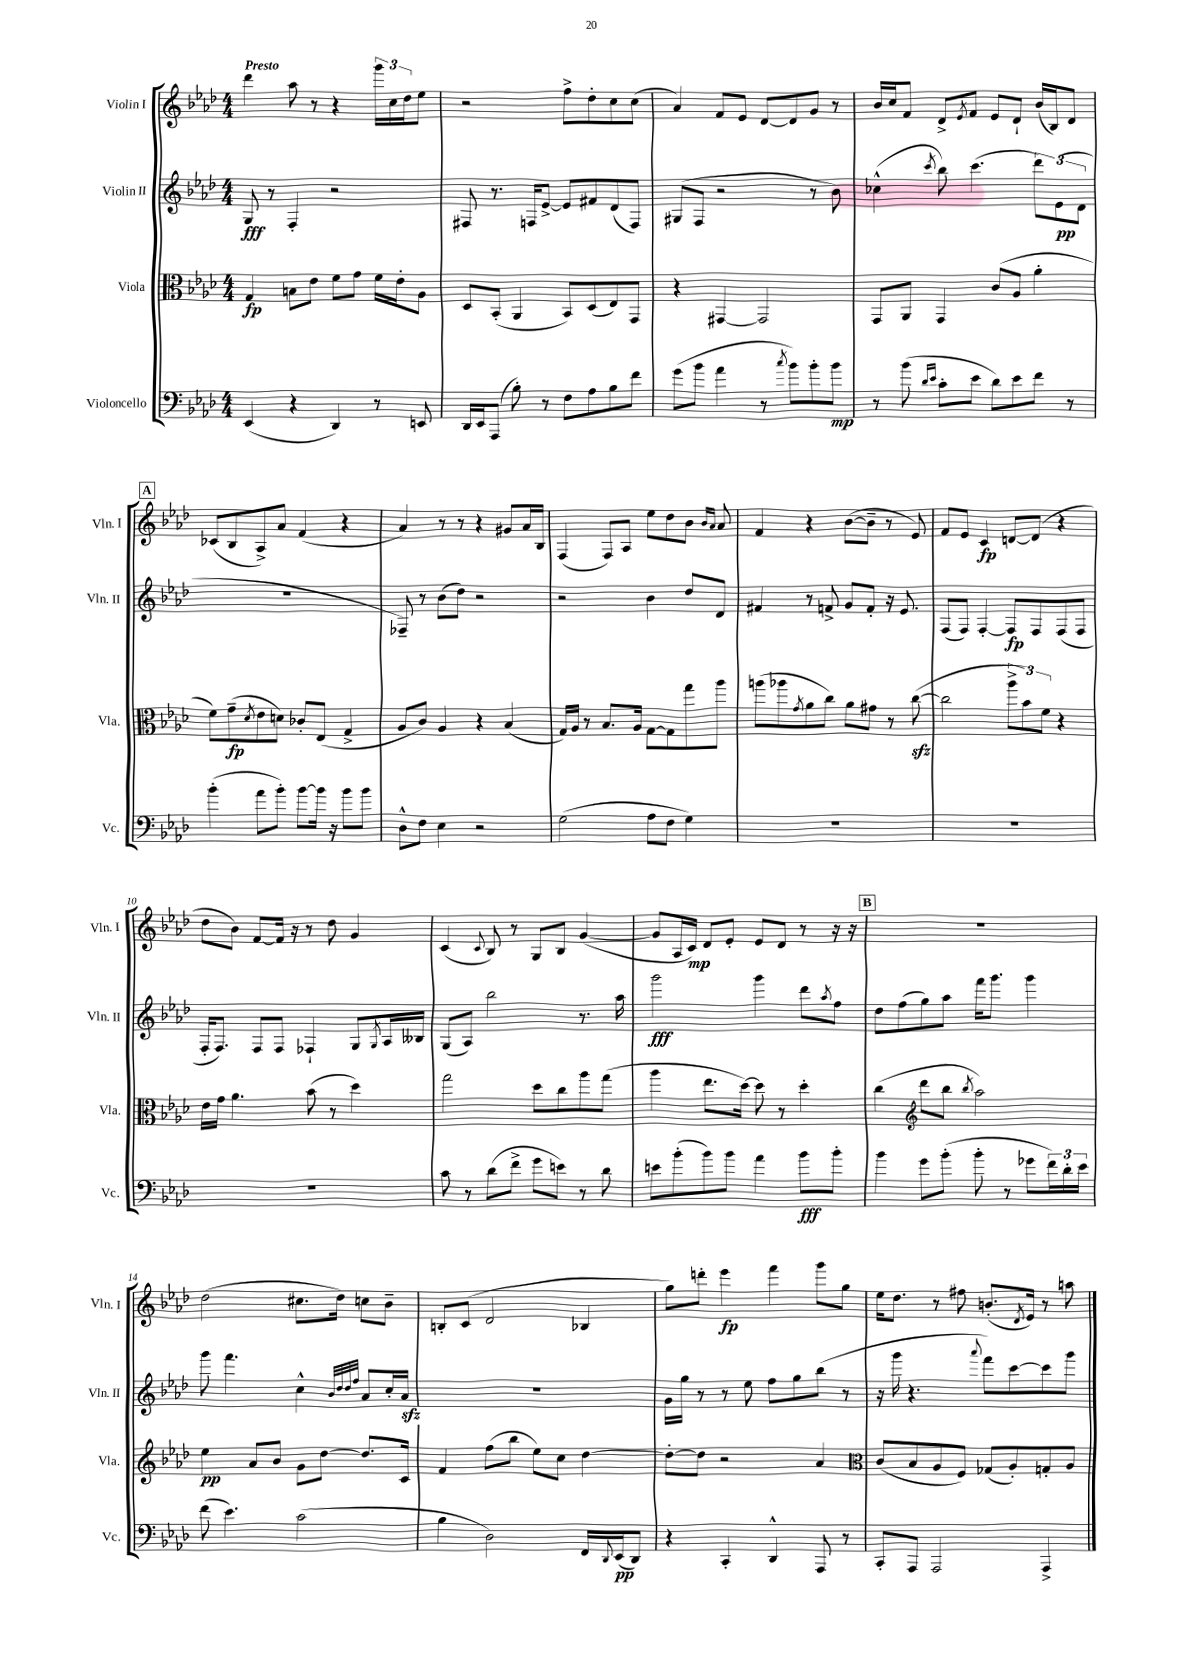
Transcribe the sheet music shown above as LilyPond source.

<<
\new StaffGroup <<
\new Staff = "s0" \with { instrumentName = "Violin I" shortInstrumentName = "Vln. I" } {
    \clef treble \key aes \major \numericTimeSignature \time 4/4 \tempo "Presto"
    des'''4 aes''8 r8 r4 \tuplet 3/2 { g'''16 c''16 des''16 } ees''8 |
    r2 f''8-> des''8-. c''8 c''8( |
    aes'4) f'8 ees'8 des'8~ des'8 g'8 r8 |
    bes'16 c''16 f'8 des'8-> \acciaccatura { ees'8 } f'8 ees'8 des'8-! bes'16( bes16) des'8 |
    \mark \markup { \box "A" } ces'8( bes8 aes8->) aes'8 f'4( r4 |
    aes'4) r8 r8 r4 gis'8 aes'16 bes16 |
    f4( f8) aes8 ees''8 des''8 bes'8 \grace { bes'16 aes'16 } aes'8 |
    f'4 r4 bes'8~( bes'8-- r8 ees'8) |
    f'8 ees'8 c'4\fp d'8~ d'8( r4 |
    des''8 bes'8) f'8~ f'16 r16 r8 des''8 g'4 |
    c'4( \appoggiatura { c'8 } bes8) r8 g8 bes8 g'4~( |
    g'8 aes16 c'16\mp) des'8 ees'8-. ees'8 des'8 r8 r16 r16 |
    \mark \markup { \box "B" } R1 |
    des''2( cis''8. des''16) c''8 bes'8-- |
    b8-. c'8( des'2 bes4 |
    g''8) d'''8-. ees'''4\fp f'''4 g'''8 g''8 |
    ees''16 des''8. r8 fis''8 b'8.-.( \acciaccatura { des'8 } ees'16) r8 a''8 \bar "|." |
}
\new Staff = "s1" \with { instrumentName = "Violin II" shortInstrumentName = "Vln. II" } {
    \clef treble \key aes \major \numericTimeSignature \time 4/4
    g8\fff r8 f4-. r2 |
    fis8 r8. f16 ees'8~-> ees'8 fis'8 des'8( f8) |
    gis8( f8 r2 r8 bes'8) |
    ces''4-^( \acciaccatura { c'''8 } bes''8) c'''4.( \tuplet 3/2 { des'''8) ees'8\pp( des'8 } |
    \mark \markup { \box "A" } R1 |
    fes8--) r8 bes'8( des''8) r2 |
    r2 bes'4 des''8 des'8 |
    fis'4 r8 f'8-> g'8 f'8-. r16 ees'8. |
    f8( f8) f4~-. f8\fp f8 f8( f8 |
    f16-. f8.) f8 f8 fes4-! g8 \acciaccatura { g8 } aes16 beses16 |
    g8( aes8) bes''2 r8. aes''16 |
    g'''2\fff g'''4 des'''8 \acciaccatura { aes''8 } f''8 |
    \mark \markup { \box "B" } des''8 f''8( g''8) aes''8 f'''16 g'''8. g'''4 |
    g'''8 f'''4. c''4-^ \grace { bes'32 des''32 des''32 f''32 } aes'8 c''16-. aes'16\sfz |
    R1 |
    g'16 g''16 r8 r8 ees''8 f''8 g''8 bes''8( r8 |
    r16 g'''16 r4. \appoggiatura { aes'''8 } f'''8) c'''8~ c'''8 g'''8 \bar "|." |
}
\new Staff = "s2" \with { instrumentName = "Viola" shortInstrumentName = "Vla." } {
    \clef alto \key aes \major \numericTimeSignature \time 4/4
    g4\fp b8 ees'8 f'8 g'8 f'16 ees'16-. aes8 |
    des8 bes,8-.( aes,4 bes,8) des8( ees8) g,8 |
    r4 gis,4~ gis,2 |
    g,8 aes,8 g,4 c'8( aes8 aes'4-. |
    \mark \markup { \box "A" } f'8) g'8--\fp( \acciaccatura { des'8 } ees'8 d'8) ces'8-. ees8( g4-> |
    aes8 c'8) aes4 r4 bes4( |
    g16) aes16 r8 bes8. aes16 g8~ g8 g''8 aes''8 |
    a''8( aes''8 \acciaccatura { g'8 } aes'8 c''8) aes'8 gis'8 r8 c''8~\sfz( |
    c''2 \tuplet 3/2 { aes''8-> bes'8) f'8 } r4 |
    ees'16 g'16 aes'4. bes'8( r8 des''4) |
    g''2 des''8 c''8 aes''8 g''8( |
    aes''4 ees''8. des''16~) des''8 r8 des''4-. |
    \mark \markup { \box "B" } c''4( \clef treble des'''8 bes''8 \acciaccatura { bes''8 } aes''2) |
    ees''4\pp aes'8 bes'8 g'8 des''8~ des''8. c'16 |
    f'4 f''8( bes''8 ees''8) c''8 des''4~ |
    des''8~-. des''8 r2 aes'4 |
    \clef alto c'8( bes8 aes8 f8) ges8( aes8-.) g8-. aes8 \bar "|." |
}
\new Staff = "s3" \with { instrumentName = "Violoncello" shortInstrumentName = "Vc." } {
    \clef bass \key aes \major \numericTimeSignature \time 4/4
    ees,4( r4 des,4) r8 e,8 |
    des,16 ees,16 aes,,8( bes8-.) r8 f8 aes8 bes8 f'8 |
    g'8( bes'8 aes'4 r8 \acciaccatura { c''8 } bes'8) bes'8-. bes'8\mp |
    r8 bes'8( \grace { des'16 ees'16 } c'8-. ees'8 des'8) ees'8 f'8 r8 |
    \mark \markup { \box "A" } bes'4-.( aes'8 bes'8-.) bes'8~ bes'16 r16 bes'8 bes'8 |
    des8-^ f8 ees4 r2 |
    g2( aes8 f8 g4) |
    R1 |
    R1 |
    R1 |
    c'8 r8 des'8( f'8-> g'8 e'8) r8 des'8 |
    e'8 bes'8-.( bes'8) bes'8 aes'4 bes'8\fff bes'8-. |
    \mark \markup { \box "B" } bes'4 g'8 bes'8-.( bes'8-. r8 ges'8 \tuplet 3/2 { f'16) des'16-. ees'16 } |
    f'8( ees'4.) c'2( |
    bes4 des2) f,16 \appoggiatura { des,8 } ees,16\pp( des,8) |
    r4 c,4-. des,4-^ aes,,8 r8 |
    c,8-. aes,,8 aes,,2 aes,,4-> \bar "|." |
}
>>
>>
